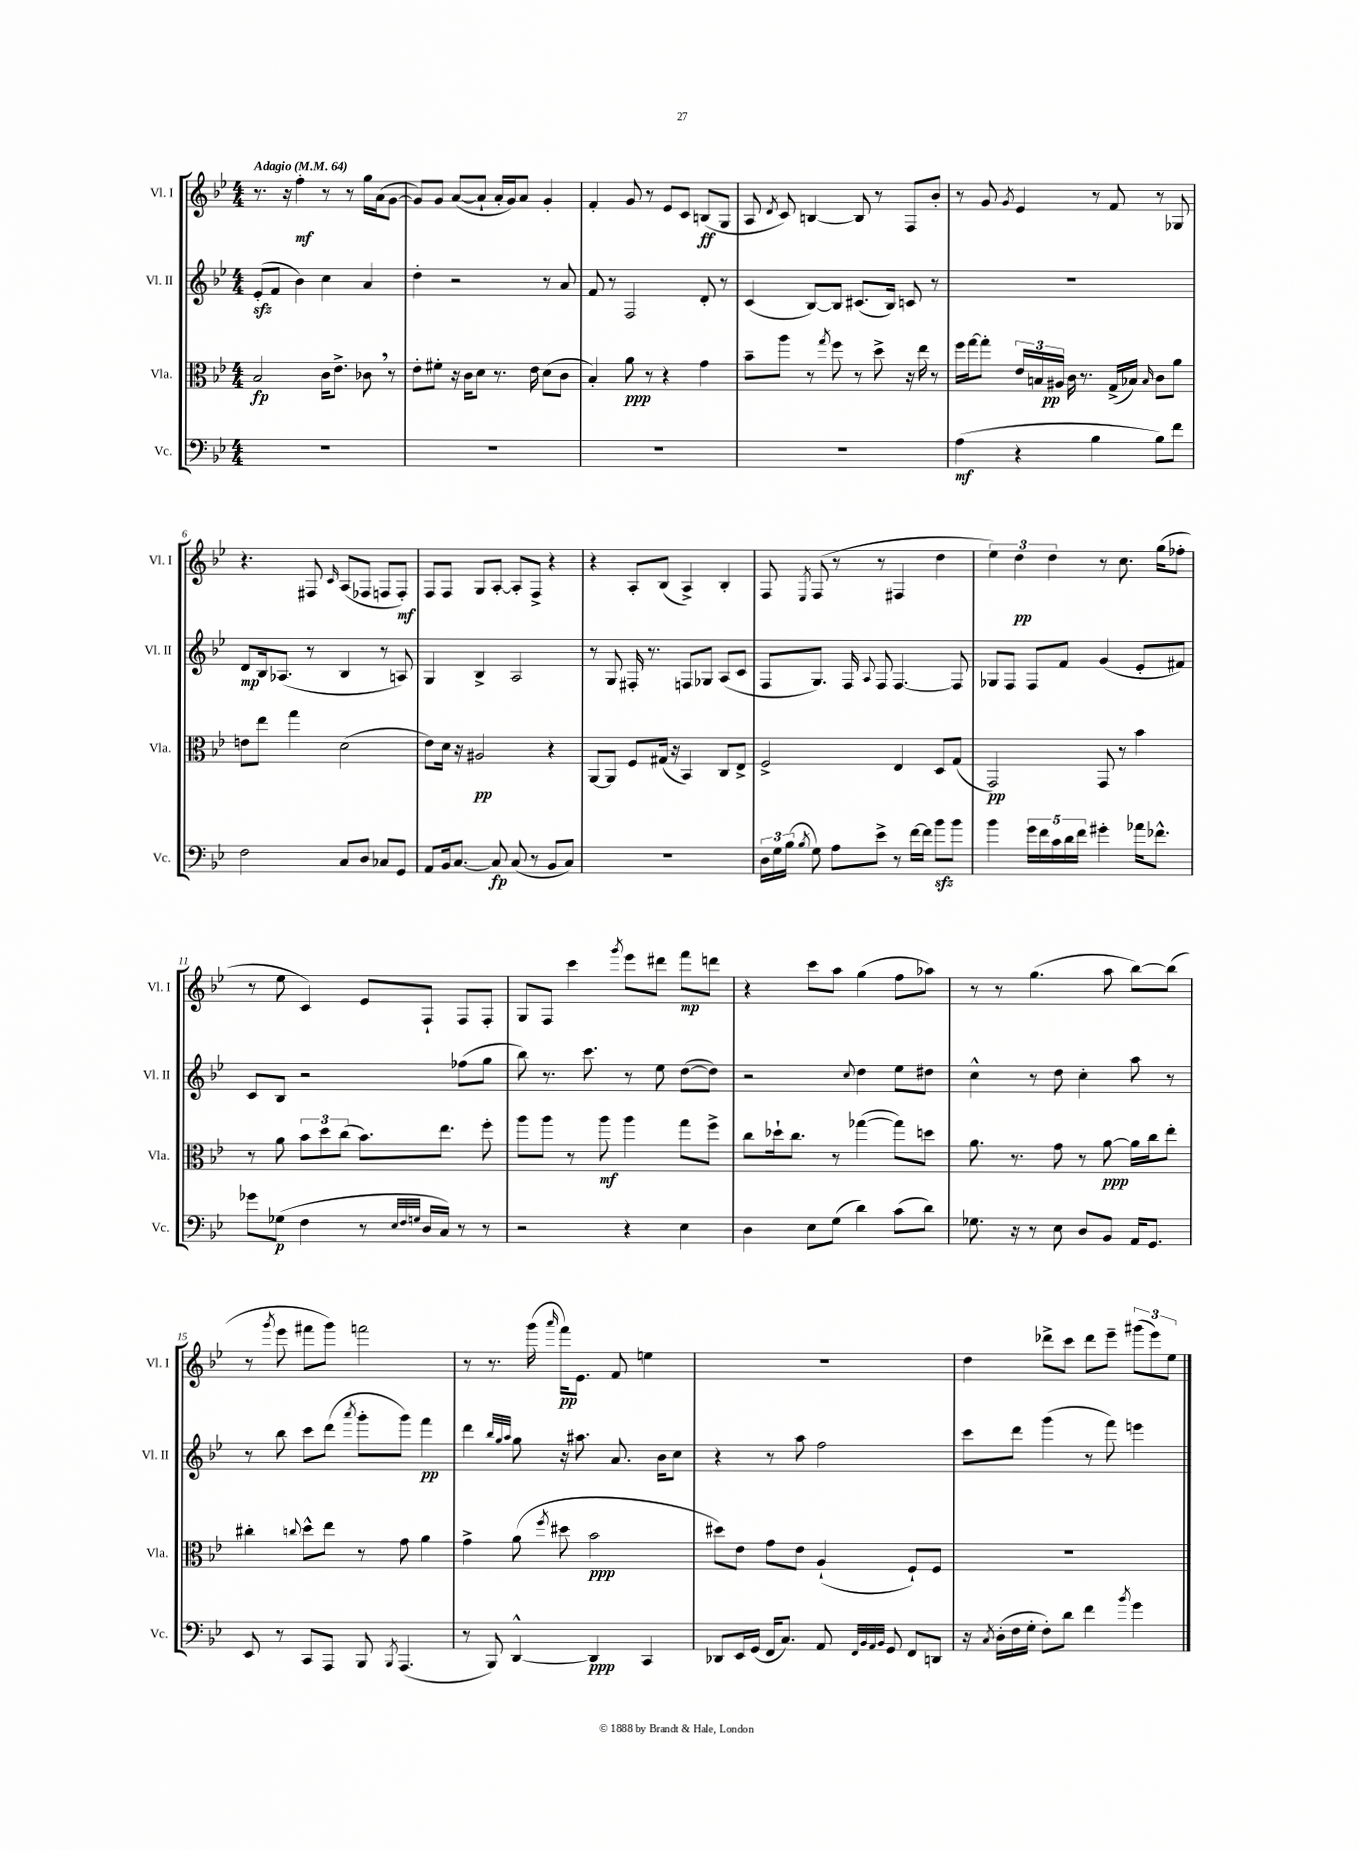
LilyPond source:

<<
\new StaffGroup <<
\new Staff = "s0" \with { instrumentName = "Vl. I" shortInstrumentName = "Vl. I" } {
    \clef treble \key bes \major \numericTimeSignature \time 4/4 \tempo "Adagio" 4 = 64
    \autoBeamOff r8. r16 f''4-.\mf r8 r8 g''16[ a'16( g'8]~ |
    g'8[) g'8] a'8[~( a'8]-! a'16[-. g'16) a'8] g'4-. |
    f'4-. g'8 r8 ees'8[ c'8] b8[\ff( g8] |
    a8 \acciaccatura { d'8 } c'8) b4~ b8 r8 f8[ bes'8]-. |
    r8 g'8 \acciaccatura { g'8 } ees'4 r8 f'8 r8 ges8 |
    r4. fis8 \grace { c'16 } a8[( fes8] f8[ f8]-.\mf) |
    f8[ f8] g8[ a8]~-. a8[-. f8]-> r4 |
    r4 a8[-. bes8]( a4->) bes4-. |
    f8 \acciaccatura { ees8 } f8( r8 r8 fis4 d''4 |
    \tuplet 3/2 { ees''4) d''4\pp d''4 } r8 c''8. g''16[( fes''8]-. |
    r8 ees''8 c'4) ees'8[ f8]-! f8[ f8]-. |
    g8[ f8] c'''4 \acciaccatura { g'''8 } ees'''8[ dis'''8] f'''8[\mp d'''8] |
    r4 c'''8[ a''8] g''4( f''8[ aes''8]) |
    r8 r8 g''4.( a''8 bes''8[~) bes''8]( |
    r8 \acciaccatura { g'''8 } ees'''8 fis'''8[ g'''8]) f'''2 |
    r8 r8. g'''16( \grace { a'''16 } f'''16[\pp) ees'8.] f'8 e''4 |
    R1 |
    d''4 des'''8[-> c'''8] des'''8[ ees'''8]-- \tuplet 3/2 { gis'''8[( ees'''8) ees''8] } \bar "|." |
}
\new Staff = "s1" \with { instrumentName = "Vl. II" shortInstrumentName = "Vl. II" } {
    \clef treble \key bes \major \numericTimeSignature \time 4/4
    \autoBeamOff ees'8[-.\sfz( f'8] bes'4) c''4 a'4 |
    d''4-. r2 r8 a'8 |
    f'8 r8 f2 d'8-. r8 |
    c'4( bes8[~) bes8] cis'8.[( bes16]) c'8 r8 |
    R1 |
    d'8[\mp bes16 aes8.]( r8 bes4 r8 a8) |
    g4 bes4-> a2 |
    r8 g8 fis16-. r8. f8[ ges8] a8[( c'8] |
    f8[ g8.]) f16 \appoggiatura { a8 } f8 f4.~ f8 |
    ges8[ f8] f8[ f'8] g'4( ees'8[-. fis'8]) |
    c'8[ bes8] r2 fes''8[( g''8] |
    bes''8) r8. c'''8. r8 ees''8 d''8[~( d''8]) |
    r2 \appoggiatura { c''8 } d''4 ees''8[ dis''8] |
    c''4-^ r8 d''8 c''4-. a''8 r8 |
    r8 bes''8 c'''8[ d'''8]( \acciaccatura { a'''8 } g'''8[-. g'''8]) f'''4\pp |
    d'''4 \grace { bes''32[ g''32 a''32] } g''8 r16 ais''8. a'8. bes'16[ c''8] |
    r4 r8 a''8 f''2 |
    c'''8[ d'''8] g'''4( r8 f'''8) e'''4 \bar "|." |
}
\new Staff = "s2" \with { instrumentName = "Vla." shortInstrumentName = "Vla." } {
    \clef alto \key bes \major \numericTimeSignature \time 4/4
    \autoBeamOff bes2\fp c'16[ ees'8.]-> ces'8 \breathe r8 |
    ees'8[-. fis'8]-. r16 c'16[ d'8] r8. ees'16 d'8[( c'8] |
    bes4-.) a'8\ppp r8 r4 g'4 |
    bes'8[-- a''8] r8 \acciaccatura { g''8 } f''8 r8 d''8-> r16 ees''16 r8 |
    f''16[ g''16~ g''8]-. \tuplet 3/2 { ees'16[ b16 ais16]\pp } c'16 r8. g16[->( bes16]) \grace { bes16 } c'8[ a'8] |
    e'8[ ees''8] g''4 d'2( |
    ees'8[) d'16] r16 ais2\pp r4 |
    a,8[~ a,8] f8[ gis16]( r16 bes,4) c8[ ees8]-> |
    f2-> ees4 d8[ g8]( |
    g,2\pp) g,8 r8 bes'4 |
    r8 a'8 \tuplet 3/2 { bes'8[ d''8 c''8]( } bes'8.[) ees''8.] f''8-. |
    a''8[ a''8] r8 a''8\mf a''4 g''8[ f''8]-> |
    c''8[ des''16-! c''8.] r8 ges''4~( ges''8[) d''8] |
    a'8. r8. g'8 r8 a'8~\ppp a'16[ c''16 ees''8]-. |
    cis''4-. \appoggiatura { c''8 } d''8[-^ ees''8] r8 g'8 a'4 |
    g'4-> a'8( \acciaccatura { f''8 } dis''8 bes'2\ppp |
    dis''8[) ees'8] g'8[ ees'8] a4-!( f8[-!) f8] |
    R1 \bar "|." |
}
\new Staff = "s3" \with { instrumentName = "Vc." shortInstrumentName = "Vc." } {
    \clef bass \key bes \major \numericTimeSignature \time 4/4
    \autoBeamOff R1 |
    R1 |
    R1 |
    R1 |
    a4\mf( r4 bes4 bes8[) f'8] |
    f2 c8[ d8] ces8[ g,8] |
    a,8[ bes,16 c8.]~ c8\fp c8( r8 bes,8[ c8]) |
    R1 |
    \tuplet 3/2 { d16[ g16 bes16]( } \acciaccatura { bes8 } g8) a8[ ees'8]-> r8 f'16[~ f'16] bes'8[\sfz bes'8] |
    bes'4 \tuplet 5/4 { g'16[ f'16 c'16 d'16 f'16] } gis'4-. aes'16[ fes'8.]-^ |
    ges'8[ ges8]\p( f4 r8 \grace { ees32[ f32 g32] } d16[ c16]) r8 r8 |
    r2 r4 ees4 |
    d4 ees8[ g8]( d'4) c'8[( d'8]) |
    ges8. r16 r8 ees8 d8[ bes,8] a,16[ g,8.] |
    ees,8 r8 c,8[ a,,8] bes,,8 \acciaccatura { bes,,8 } a,,4.( |
    r8 bes,,8) d,4~-^ d,4\ppp c,4 |
    des,8[ ees,16 g,16]( f,16[ c8.]) a,8 \grace { f,32[ bes,32 a,32 bes,32] } g,8 f,8[ d,8] |
    r16 \acciaccatura { c8 } d16[-.( f16 g16]-. f8[-.) d'8] f'4 \acciaccatura { bes'8 } g'4 \bar "|." |
}
>>
>>
